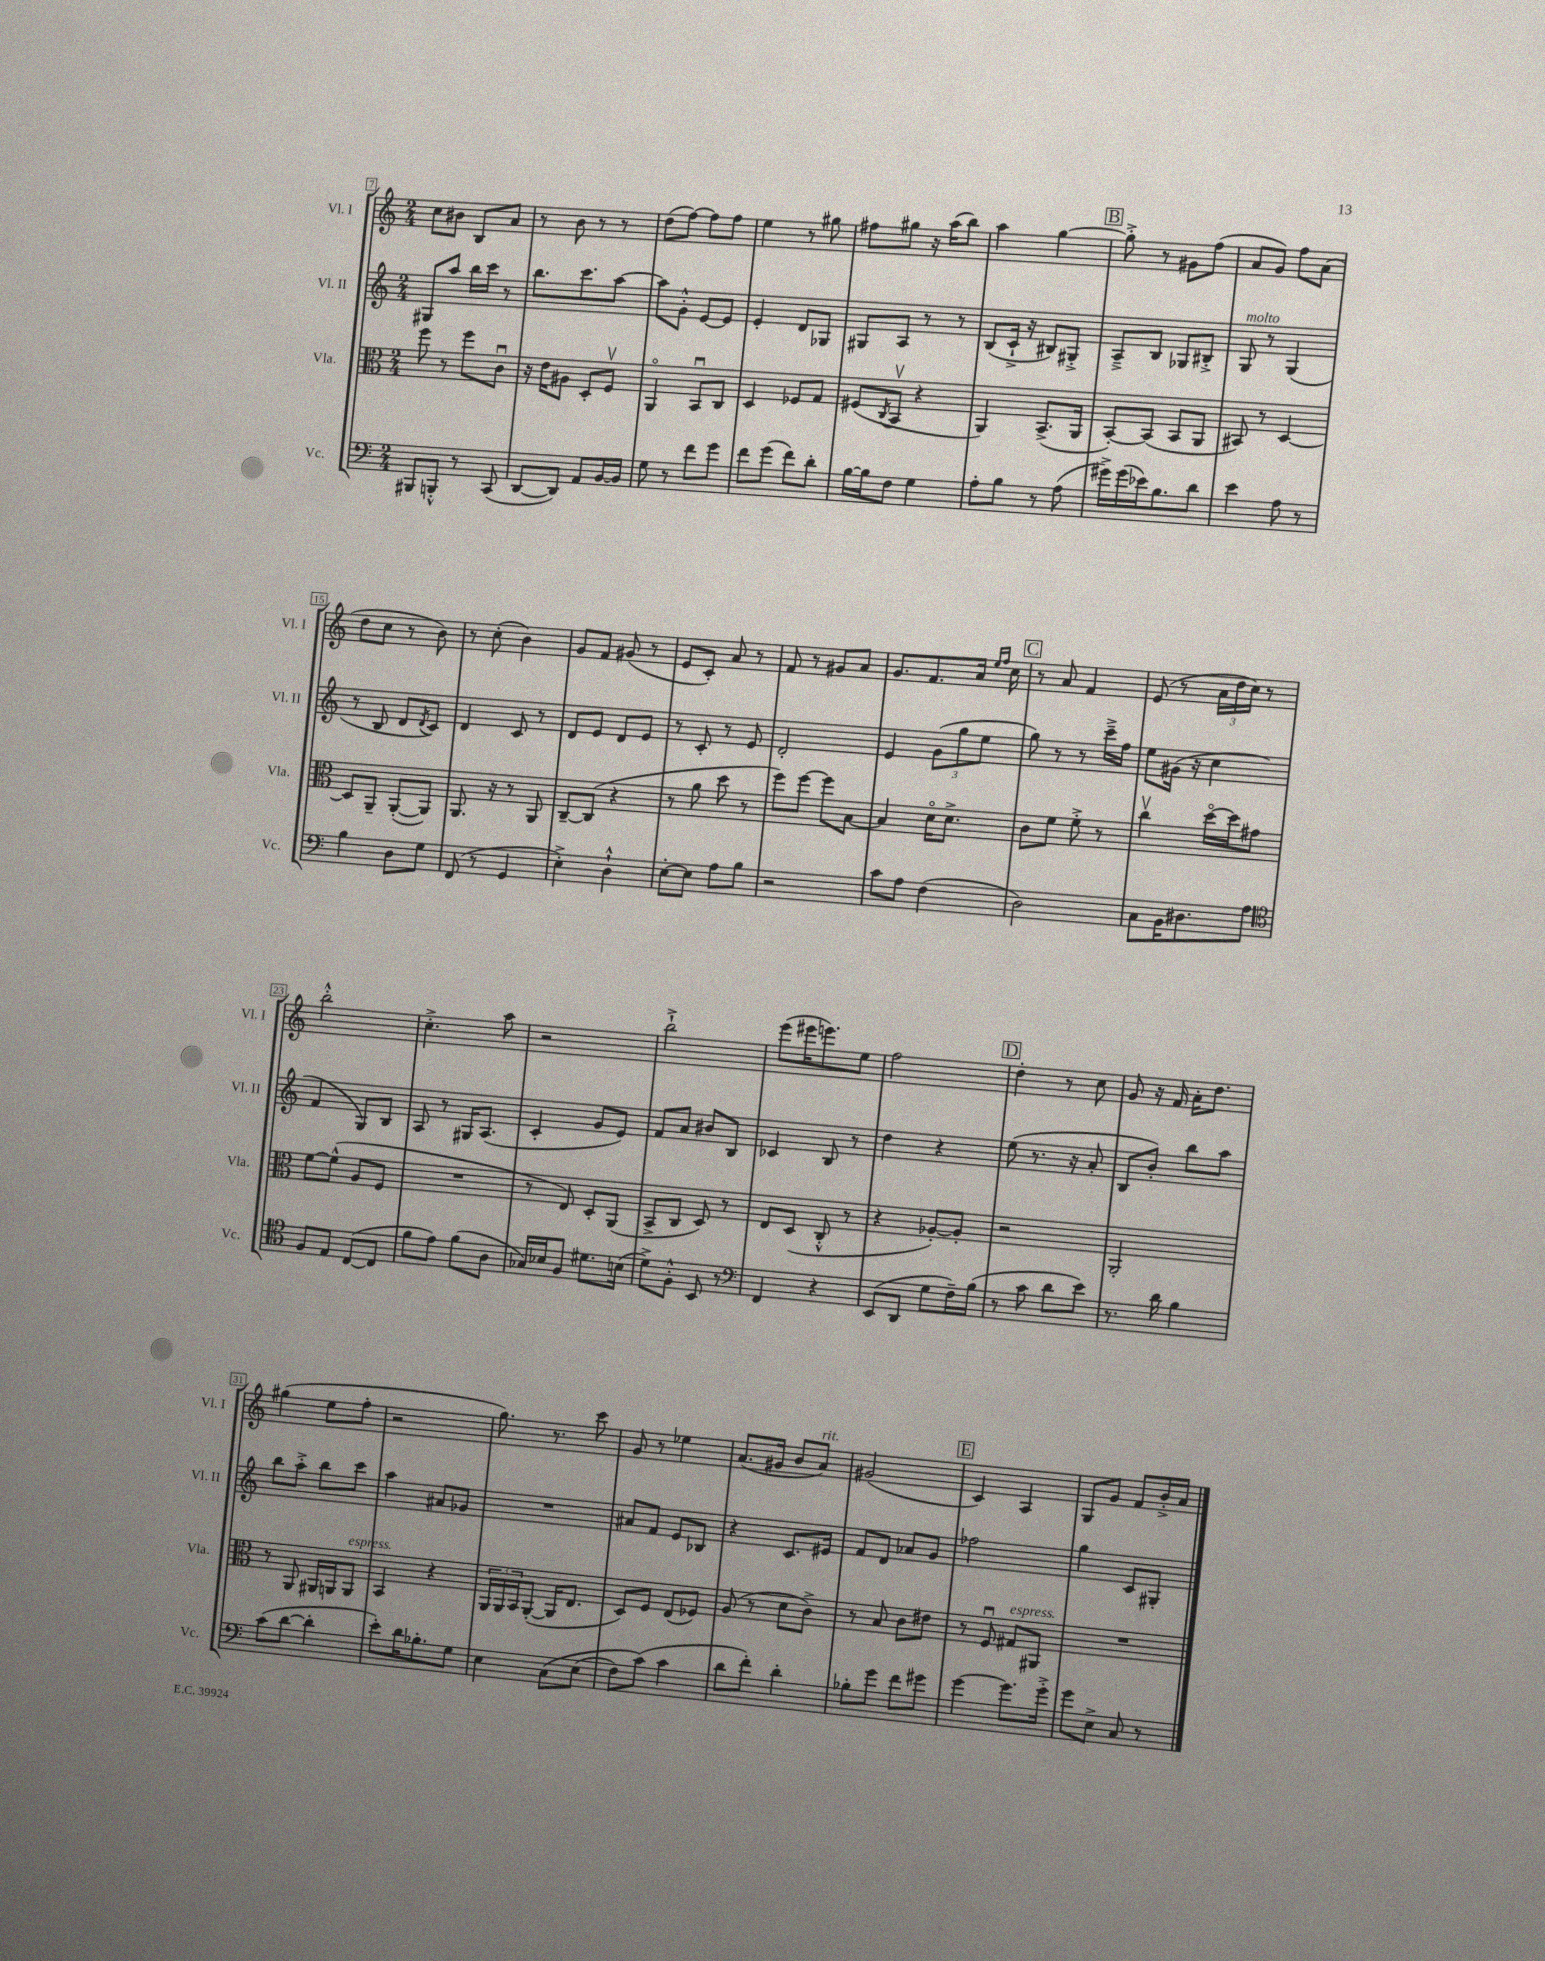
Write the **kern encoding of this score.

**kern	**kern	**kern	**kern
*part4	*part3	*part2	*part1
*staff4	*staff3	*staff2	*staff1
*I"Vc.	*I"Vla.	*I"Vl. II	*I"Vl. I
*I'Vc.	*I'Vla.	*I'Vl. II	*I'Vl. I
*clefF4	*clefC3	*clefG2	*clefG2
*k[]	*k[]	*k[]	*k[]
*M2/4	*M2/4	*M2/4	*M2/4
=7	=7	=7	=7
8BBB#X/L	8ff\	8G#X/L	8cc\L
8BBBn'^^/J	8r	8aa/J	8b#X\J
8r	8ff\L	16bb\LL	8B/L
.	.	16ccc\JJ	.
(8CC/	8cu\J	8r	8a/J
=8	=8	=8	=8
[8DD/L	16r	8.bb\L	8r
.	16e\KL	.	.
8DD/J])	8A#X\J	.	8b\
.	.	8.ccc\	.
8AA/L	8D'/L	.	8r
[16BB/L	8Fv/J	[8aa\J	8r
16BB/JJ]	.	.	.
=9	=9	=9	=9
8G\	4AA/	8aa\L]	(8dd\L
8r	.	8g'^^\J	[8ff\J)
8f\L	8BBu/L	[8e/L	8ff\L]
8g\J	8C/J	8e/J]	8ff\J
=10	=10	=10	=10
8f\L	4D/	4e'/	4ee\
(8g\J	.	.	.
8f\L)	8F-X/L	8d/L	8r
8d'\J	8G/J	8G-X/J	8gg#X\
=11	=11	=11	=11
[16B\LL	(8F#X/L	8G#X/L	8ff#X\L
16B\J]	.	.	.
.	8qC/	.	.
8F\J	8BBv/J	8A/J	8gg#X\J
4G\	4r	8r	16r
.	.	.	(16aa\KL
.	.	8r	8bb\J)
=12	=12	=12	=12
8A'\L	4AA/)	(8B/L	4aa\
8B\J	.	16c`^/Jk	.
.	.	16r	.
8r	(8.BB^/L	8B#X/L)	[4gg\
(8A\	.	8G#X'^/J	.
.	16AA/Jk	.	.
!!LO:REH:place=s1:t=B
=13	=13	=13	=13
16g#X^\LL)	[8BB'/L)	8A~^/L	8gg'^\]
(16g#\	.	.	.
16e-X\J)	(8BB/J]	8B/J	8r
8.B\	.	.	.
.	8BB/L	8G-X/L	8g#X\L
8d\J	8AA/J	8B#X'^/J	(8ff\J
=14	=14	=14	=14
!	!	!LO:TX:a:i:t=molto	!
4e\	8BB#X/)	8G/	8a/L
.	8r	8r	8g/J)
8A\	[4D/	(4G/	8ff\L
8r	.	.	(8a\J
!!LO:LB:g=z
=15	=15	=15	=15
4B\	8D/L]	8r	8dd\L
.	8AA~/J	8B/	8cc\J
8D\L	([8AA'/L	8d/L	8r
.	.	8qd/	.
8G\J	8AA/J])	8c/J)	8b\)
=16	=16	=16	=16
(8FF/	8.AA/	4d/	8r
8r	.	.	(8cc'\
.	16r	.	.
4GG/	8r	8c/	4b\)
.	8AA/	8r	.
=17	=17	=17	=17
4E'^\)	[8C~/L	8d/L	8g/L
.	(8C/J]	8e/J	8f/J
4D`^^\	4r	8d/L	(8g#X/
.	.	8e/J	8r
=18	=18	=18	=18
[8E'\L	8r	8r	8e/L
8E\J]	8a\	8c'/	8c'/J)
8A\L	8dd\	8r	8a/
8B\J	8r	8e/	8r
=19	=19	=19	=19
2r	8ff\L)	2d'/	8f/
.	[8ff\J	.	8r
.	8ff\L]	.	8g#X/L
.	[8B\J	.	8a/J
=20	=20	=20	=20
8c\L	4B/]	4e/	8.g/L
8A\J	.	.	.
.	.	.	8.f/
(4F\	16d\KL	(12g\L	.
.	8.d^\J	.	.
.	.	12gg\	.
.	.	.	16a/Jk
.	.	12ee\J	.
.	.	.	16qqee/LL
.	.	.	16qqff/JJ
.	.	.	16cc\
!!LO:REH:place=s1:t=C
=21	=21	=21	=21
2D\)	8c\L	8gg\)	8r
.	8f\J	8r	8a/
.	8f'^\	8r	4f/
.	8r	16ccc~^\LL	.
.	.	16ff\JJ	.
=22	=22	=22	=22
8C\L	4ccv\	8ee\L	(8e/
16BB\K	.	(16g#X\Jk	8r
8.D#X\	.	16r	.
.	[16dd\LL	4cc\	24a\LL
.	.	.	24dd\
.	16dd\J]	.	.
.	.	.	24cc\JJ)
8A\J	8g#X\J	.	8r
!!LO:LB:g=z
=23	=23	=23	=23
*clefC4	*	*	*
8F/L	[8f\L	4f/	2bb'^^\
8E/J	(8f^^\J]	.	.
([8C/L	8A/L	8G/L)	.
8C/J]	8F/J	8B/J	.
=24	=24	=24	=24
8f\L	2r	8A/	4.cc'^\
8e\J)	.	8r	.
(8f\L	.	16G#X/KL	.
.	.	(8.A/J	.
8A\J	.	.	8aa\
=25	=25	=25	=25
16G-X/LL)	8r	4c'/	2r
16B-X/J	.	.	.
8F/J	8E/)	.	.
8.d#X\L	8D'/L	8g/L	.
.	(8AA/J	8e/J)	.
(16Bn\Jk	.	.	.
=26	=26	=26	=26
8d^\L)	8BB^/L	8f/L	2bb`^\
8F'^^\J	8C/J	8a/J	.
8BB/	8D/)	8b#X/L	.
8r	8r	8B/J	.
=27	=27	=27	=27
*clefF4	*	*	*
4FF/	8E/L	4c-X/	(8eee\L
.	(8D/J	.	16eee#X\K
.	.	.	8.eeen\)
4r	8C'^^/	8B/	.
.	8r	8r	8ee\J
=28	=28	=28	=28
(8EE/L	4r	4dd\	2ff\
8DD/J	.	.	.
8G\L	[8A-X'/L)	4r	.
16F~\L)	8A-'/J]	.	.
(16B\JJ	.	.	.
!!LO:REH:place=s1:t=D
=29	=29	=29	=29
8r	2r	(8ee\	4dd'\
8c\	.	8.r	.
8d\L	.	.	8r
.	.	16r	.
8e\J)	.	8a'/	8cc\
=30	=30	=30	=30
8.r	2AA'/	8B/L	8g/
.	.	8b'/J)	16r
16d\	.	.	16f/
4B\	.	8bb\L	16a'\KL
.	.	.	8.dd\J
.	.	8aa\J	.
!!LO:LB:g=z
=31	=31	=31	=31
(8c\L	8r	8bb\L	(4gg#X\
[8d\J	8AA/	8aa'^\J	.
4d'\]	16AA#X/LL	8bb\L	8ee\L
.	16AAn/J	.	.
!	!LO:TX:a:i:t=espress.	!	!
.	8AA/J	8ccc\J	8ff'\J
=32	=32	=32	=32
8e'\L)	4BB/	4aa\	2r
16d\K	.	.	.
8.B-X'\	.	.	.
.	4r	8a#X/L	.
8G\J	.	8g-X/J	.
=33	=33	=33	=33
4E\	24AA/LL	2r	8.gg\)
.	24AA/	.	.
.	24BB/J	.	.
.	([8AA'/J	.	.
.	.	.	8.r
(8C\L	16AA/KL]	.	.
.	8.E/J	.	.
(8E\J	.	.	8ccc\
=34	=34	=34	=34
8F\L)	8D/L)	8a#X/L	8g/
(8c\J)	8F/J	8f/J	8r
4c\	(8E/L	8e/L	4ee-X\
.	8F-X/J)	8B-X/J	.
=35	=35	=35	=35
8d\L	(8A/	4r	(8.a/L
8f'\J)	8r	.	.
.	.	.	16g#X/Jk
4d'\	8d\L	8.c/L	8b/L
!	!	!	!LO:TX:a:i:t=rit.
.	8c^\J)	.	8a/J)
.	.	16e#X/Jk	.
=36	=36	=36	=36
8B-X'\L	8r	8f/L	(2g#X/
8g\J	8B/	8d/J	.
8f\L	8c\L	8a-X/L	.
8g#X\J	8e#X\J	8g/J	.
!!LO:REH:place=s1:t=E
=37	=37	=37	=37
[4g\	8r	2ff-X\	4c/)
.	8Fu/	.	.
!	!LO:TX:a:i:t=espress.	!	!
8.g\L]	8G#X/L	.	4A/
.	8AA#X/J	.	.
16g'^\Jk	.	.	.
=38	=38	=38	=38
8g\L	2r	4gg\	8G/L
8E^\J	.	.	8g/J
8C/	.	8c/L	8f/L
8r	.	8G#X'/J	16b'^/L
.	.	.	16a/JJ
==	==	==	==
*-	*-	*-	*-
